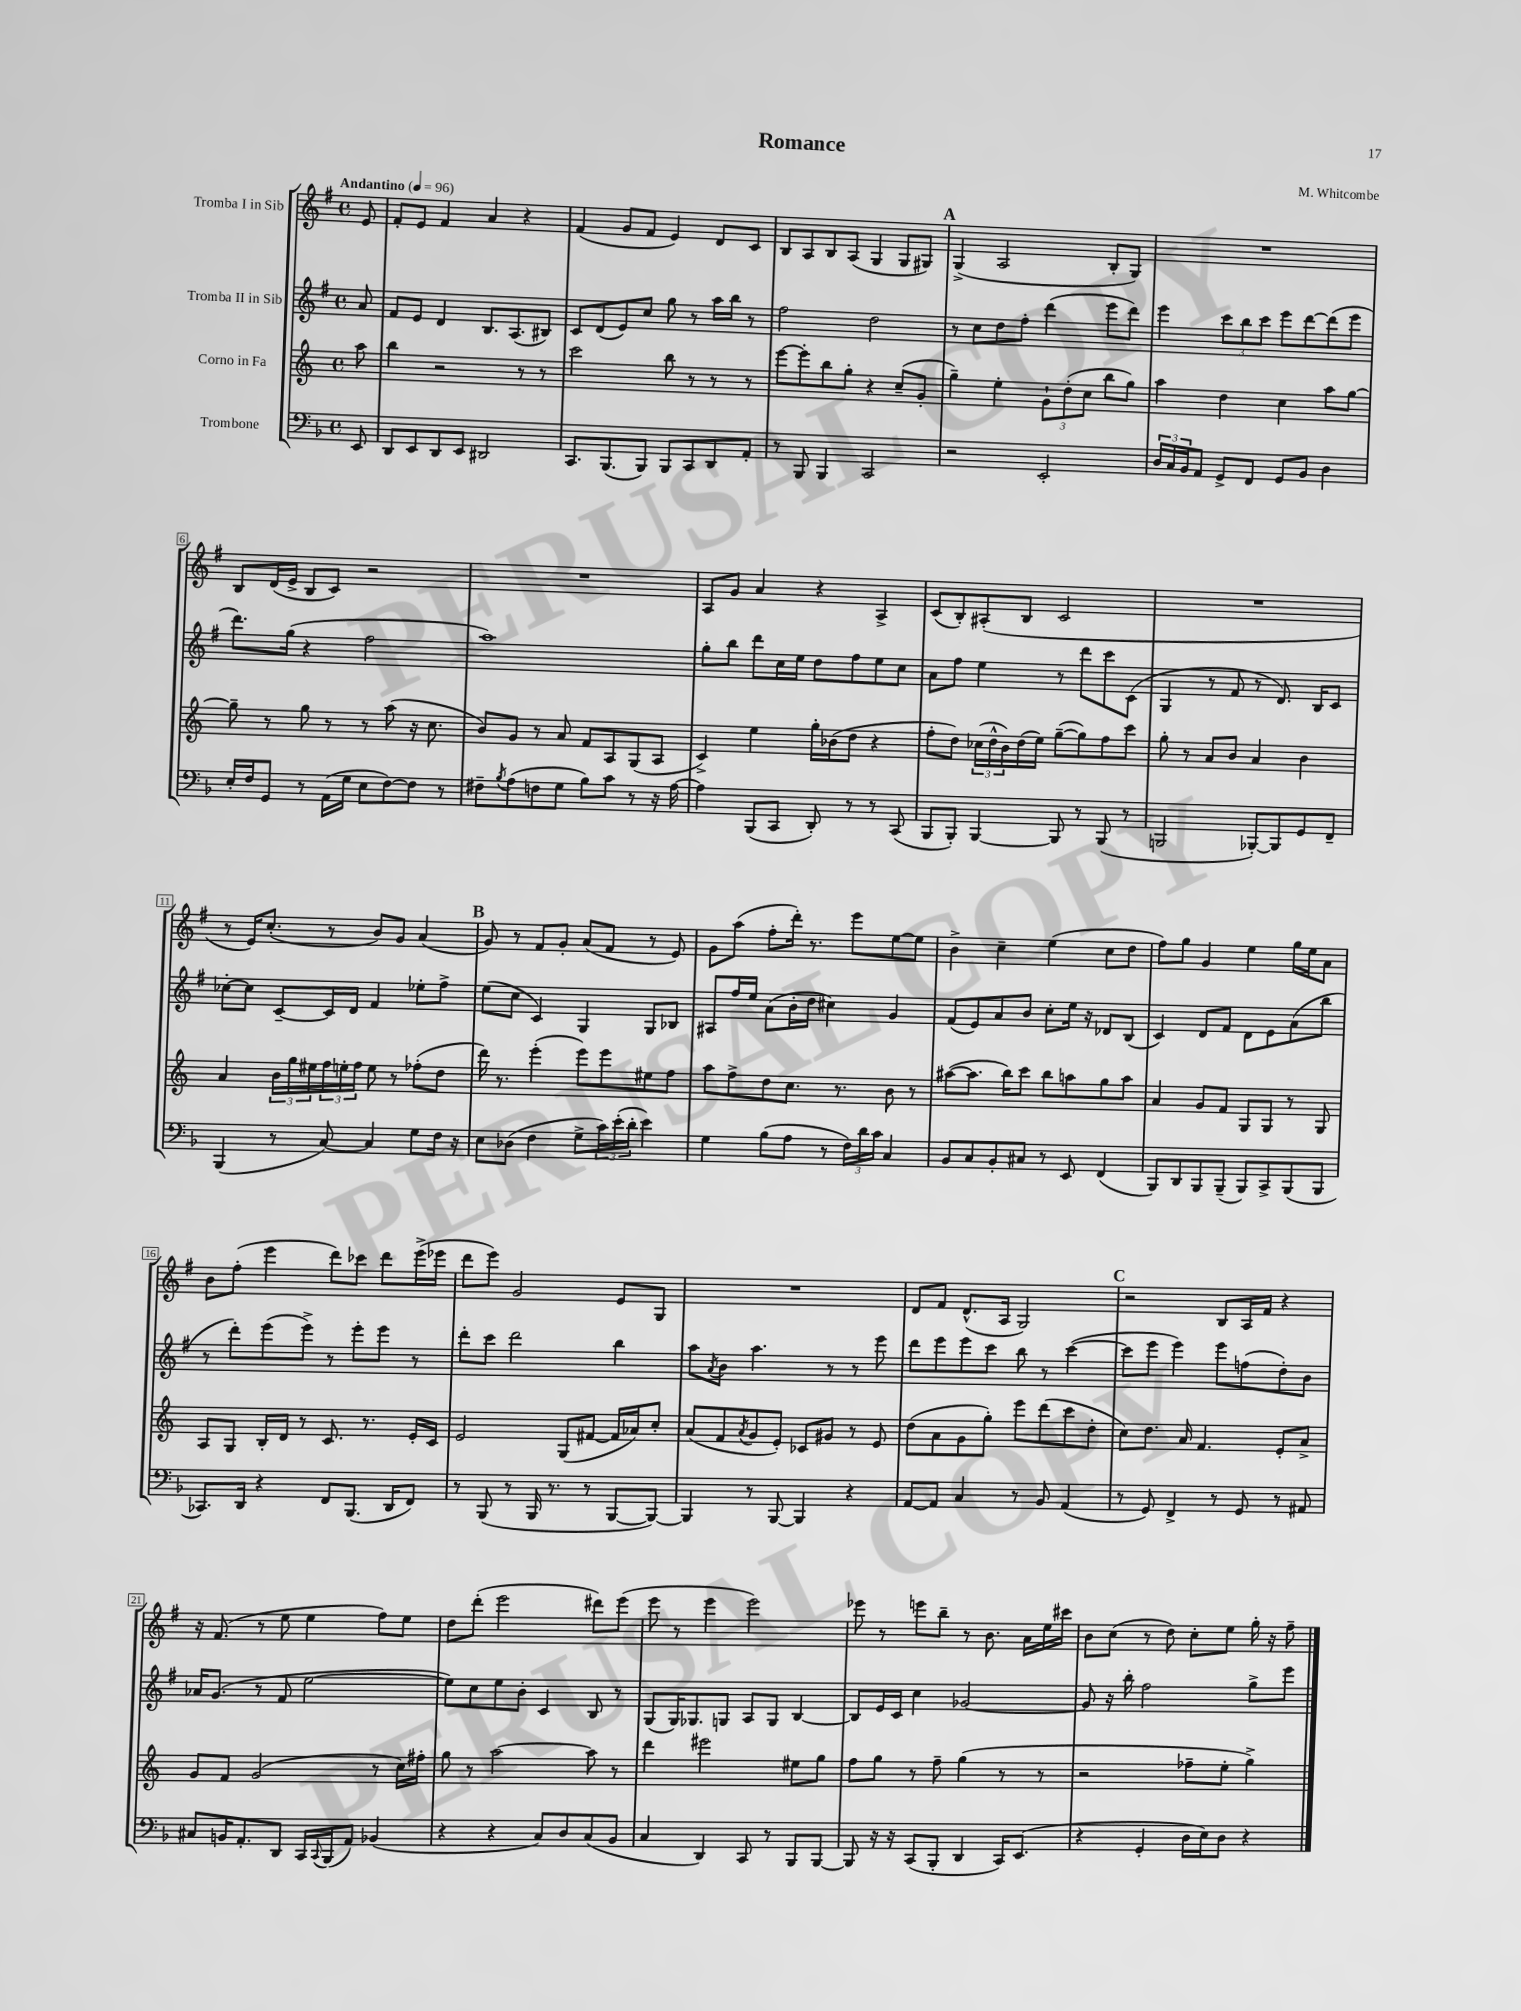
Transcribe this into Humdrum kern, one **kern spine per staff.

**kern	**kern	**kern	**kern
*staff4	*staff3	*staff2	*staff1
*clefF4	*clefG2	*clefG2	*clefG2
*k[b-]	*k[]	*k[f#]	*k[f#]
*M4/4	*M4/4	*M4/4	*M4/4
*met(c)	*met(c)	*met(c)	*met(c)
*MM96	*MM96	*MM96	*MM96
8EE/	8aa\	8a/	8e/
=	=	=	=
8DD/L	4bb\	8f#/L	8f#'/L
8EE/	.	8e/J	8e/J
8DD/	2r	4d/	4f#/
8EE/J	.	.	.
2DD#/	.	8.B/L	4a/
.	.	(8.A/	.
.	8r	.	4r
.	8r	8B#/J)	.
=	=	=	=
8.CC/L	2ccc\	8c/L	(4f#/
.	.	(8d/	.
(8.BBB-/	.	.	.
.	.	8e/)	8g/L
8BBB-/J)	.	8cc/J	8f#/J
8BBB-/L	8bb\	8gg\	4e/)
8CC/	8r	8r	.
8DD/	8r	16aa\LL	8d/L
.	.	16bb\JJ	.
8AA'/J	8r	8r	8c/J
=	=	=	=
8r	[8eee\L	2ff#\	8B/L
8BBB-/	8eee'\]	.	8A/
4BBB-/	8bb\	.	8B/
.	8gg'\J	.	(8A/J
2CC/	4r	2dd\	4G/
.	(8cc~/L	.	8G/L
.	8g'/J	.	8G#/J)
=	=	=	=
2r	4gg~\)	8r	(4G^/
.	.	8cc\L	.
.	4ee'\	8dd\	2A/
.	.	8ff#'\J	.
2EE'/	12g`\L	(4ddd\	.
.	(12dd'\	.	.
.	12cc\J	.	.
.	8bb\L	8eee\L	8B'/L
.	8gg\J)	8ddd\J)	8G/J)
=	=	=	=
24D/LL	4aa\	4eee\	1r
24C/	.	.	.
24BB-/J	.	.	.
8AA/J	.	.	.
8GG^/L	4dd\	12ccc\L	.
.	.	12bb\	.
8FF/J	.	.	.
.	.	12ccc\J	.
8GG/L	4cc\	8eee\L	.
8BB-/J	.	[8ddd\	.
4D\	8aa\L	(8ddd\]	.
.	[8gg\J	8eee\J	.
=	=	=	=
16E'/LL	8gg~\]	8.ddd\L)	8B/L
16F/J	.	.	.
8GG/J	8r	.	(16d/L
.	.	(16gg\Jk	16e^/JJ
8r	8gg\	4r	8B/L
(16AA\LL	8r	.	8c/J)
16G\JJ	.	.	.
8E\L	8r	2ff#\	2r
[8F\)	(8aa\	.	.
8F\]J	16r	.	.
.	8.cc\	.	.
8r	.	.	.
=	=	=	=
8F#~\L	8b/L)	1aa)	1r
8qB-/	.	.	.
(8A\	8g/J	.	.
8F\	8r	.	.
8G\J	8a/	.	.
8B-\L)	8f/L	.	.
8c\J	8A/	.	.
8r	(8G/	.	.
16r	8A/J	.	.
[16A\	.	.	.
=	=	=	=
4A\]	4c^/)	8gg'\L	8A/L
.	.	8bb\J	8g/J
(8BBB-/L	4ee\	8ddd\L	4a/
8CC/J	.	16cc\L	.
.	.	16ee\JJ	.
8DD'/)	16gg'\LL	8dd\L	4r
.	(16b-\J	.	.
8r	8dd\J	8ff#\	.
8r	4r	8ee\	4A^/
(8CC/	.	8cc\J	.
=	=	=	=
8BBB-/L	8ff'\L	8a\L	(8c/L
8BBB-'/J)	8dd\J)	8ff#\J	8B'/)
[4BBB-/	(24cc-\LL	4ee\	(8A#'/
.	24dd^^\	.	.
.	24b\)	.	.
.	(16dd\	.	8B/J
.	16ee\JJ)	.	.
8BBB-/]	([8gg~\L	8r	2c/
8r	8gg\])	8ddd\L	.
(8BBB-/	8ff\	8ccc\	.
8r	8ccc\J	(8c\J	.
=	=	=	=
2BBB/	8gg'\	4G/	1r
.	8r	.	.
.	8a/L	8r	.
.	8b/J	8f#/	.
[8BBB-'/L)	4a/	8r	.
8BBB-/]	.	8.d/)	.
8GG/	4b\	.	.
.	.	16B/LK	.
8FF~/J	.	8c/J	.
=	=	=	=
(4BBB-/	4a/	[8cc-'\L	8r
.	.	8cc-\]J	16e/LK)
.	.	.	(8.cc'/J
8r	24b\LL	[8c~/L	.
.	24gg\	.	.
.	24ee#\	.	.
[8C/)	24ff\	16c/]L	8r
.	24ee'\	.	.
.	.	16d/JJ	.
.	24ff\JJ	.	.
4C/]	8ee\	4f#/	8b/L)
.	8r	.	8g/J
8G\L	(8ff-'\L	8ee-'\L	(4a/
16F\Jk	8dd\J	8ff#^\J	.
16r	.	.	.
=	=	=	=
8E\L	16ddd\)	(8ee\L	8g/)
.	8.r	.	.
(8D-\J	.	8cc\J	8r
4F\	(4eee'\	4c/)	8f#/L
.	.	.	8g'/J
8G^\L	8eee\L)	4G/	(8a/L
24c\L)	8eee\	.	8f#/J
(24e'\	.	.	.
24d'\JJ	.	.	.
4e\)	8ee#\	8G/L	8r
.	8ff\J	8B-/J	8e/)
=	=	=	=
4G\	8aa\L	8A#/L	8g\L
.	8ff^\	16ff#/L	(8aa\J
.	.	16ee/JJ	.
(8B-\L	8dd\	(8a\L	8ff#'\L
8A\J	8.cc\J	16b'\L	16ddd'\Jk)
.	.	16dd\JJ	8.r
8r	.	4cc#\)	.
.	8.r	.	.
24F\LL)	.	.	8eee\L
24d\	.	.	.
24c\JJ	.	.	.
4C/	8b\	4g/	[8ee\
.	8r	.	8ee\]J
=	=	=	=
8BB-/L	([8aa#\L	(8f#/L	4b^\
8C/	8.aa#\]J	8e/)	.
8BB-'/	.	8a/	4cc~\
.	16bb\LK)	.	.
8C#/J	8ccc\J	8b/J	.
8r	8bb\L	8cc'\L	(4ee\
8EE/	8aa\	16ee\Jk	.
.	.	16r	.
(4FF/	8gg\	8d-/L	8cc\L
.	8aa\J	(8B/J	8dd\J
=	=	=	=
8BBB-/L)	4a/	4c/)	8ff#\L)
8DD/	.	.	8gg\J
8BBB-/	8g/L	8d/L	4g/
(8BBB-~/J	8f/J	8f#/J	.
8BBB-/L)	8G/L	8d\L	4ee\
8CC^/	8G/J	8e\	.
(8BBB-/	8r	(8a\	16gg\LL
.	.	.	16ee\J
8BBB-/J	8G/	8bb\J	8a\J
=	=	=	=
8.CC-/L)	8A/L	8r	8b\L
.	8G/J	8ddd'\L)	(8ff#'\J
16DD/Jk	.	.	.
4r	16B'/LL	(8eee\	4eee\
.	16d/JJ	.	.
.	8r	8eee^\J)	.
8FF/L	8.c/	8r	8ddd\L)
(8.BBB-/J	.	8eee'\L	8ccc-\J
.	8.r	.	.
.	.	8eee\J	8ddd\L
16DD/LK	.	.	.
8FF/J)	16e'/LL	8r	(16eee^\L
.	16c/JJ	.	16eee-\JJ
=	=	=	=
8r	2e/	8ddd'\L	8ddd\L
(8BBB-/	.	8ccc\J	8eee\J)
8r	.	2ddd\	2g/
16BBB-/	.	.	.
8.r	.	.	.
.	(8G/L	.	.
8r	[8f#/J	.	.
[8BBB-/L	16f#/]LL	4bb\	8e/L
.	16a-/J)	.	.
8BBB-/_J)	8cc'/J	.	8G/J
=	=	=	=
4BBB-/]	(8a/L	8aa\L	1r
.	.	8qa/	.
.	8f/	8b\J	.
.	8qa/	.	.
8r	8g/	4.aa\	.
[8BBB-/	8e'/J)	.	.
4BBB-/]	8c-/L	.	.
.	8g#/J	8r	.
4r	8r	8r	.
.	8e/	8eee\	.
=	=	=	=
[8AA/L	(8dd\L	8ddd\L	8d/L
8AA/]J	8a\	8eee\	8f#/J
4C/	8g\	8eee\	(8.d^^/L
.	8gg'\J)	8ccc\J	.
.	.	.	16A/Jk
8r	8eee\L	8bb\	2G/)
8BB-/	(8ddd\	8r	.
(4AA/	8ccc\	([4ccc\	.
.	8dd'\J	.	.
=	=	=	=
8r	8cc\L)	8ccc\]L	2r
8GG/)	8.dd\J	8eee\J	.
4FF^/	.	4eee\)	.
.	16a/	.	.
.	4.f/	.	.
8r	.	8eee\L	8B/L
8GG/	.	(8ff\	16A/L
.	.	.	16f#/JJ
8r	8e'/L	8dd'\)	4r
8AA#/	8a^/J	8b\J	.
=	=	=	=
8C#/L	8g/L	16a-/LK	16r
.	.	(8.g/J	(8.f#/
16BB/K	8f/J	.	.
8.AA'/	.	.	.
.	(2g/	8r	8r
8DD/J	.	8f#/	8ee\
16CC/LL	.	[2ee\	4ee\
8qqCC/	.	.	.
(16BBB-/J	.	.	.
8AA/J)	.	.	.
(4BB-/	8r	.	8ff#\L)
.	16cc\LL)	.	8ee\J
.	16ff#'\JJ	.	.
=	=	=	=
4r	8gg\	8ee\]L)	8dd\L
.	8r	8cc\	(8ddd'\J
4r	[2aa\	8ee\	2eee\
.	.	8b'\J	.
8C/L)	.	4c/	.
8D/	.	.	.
(8C/	8aa\]	8B/	8ddd#\L)
8BB-/J	8r	8r	(8eee\J
=	=	=	=
4C/	4ddd\	(8G/L	8eee\
.	.	16G/K)	8r
.	.	8.G-/	.
4DD/)	2eee#\	.	4eee\
.	.	8G/J	.
8CC/	.	8A/L	2eee\)
8r	.	8G/J	.
8BBB-/L	8ee#\L	[4B/	.
[8BBB-/J	8gg\J	.	.
=	=	=	=
8BBB-/]	8ff\L	8B/]L	8eee-\
16r	8gg\J	16e/L	8r
16r	.	16c/JJ	.
(8CC/L	8r	4cc\	8eee\L
8BBB-'/J	8ff~\	.	8bb~\J
4DD/	(4gg\	[2g-/	8r
.	.	.	8.b\
16CC/LK)	8r	.	.
(8.EE/J	.	.	16a\LL
.	8r	.	16ee\
.	.	.	16ccc#\JJ
=	=	=	=
4r	2r	8g-/]	8b\L
.	.	16r	(8cc\J
.	.	16bb'\	.
4GG'/	.	2ff#\	8r
.	.	.	8dd\)
16D\LL	8ff-~\L	.	8cc'\L
16E\J)	.	.	.
8D\J	8ee'\J	.	8ee\J
4r	4gg^\)	8gg^\L	16gg'\
.	.	.	16r
.	.	8eee\J	8ff#~\
==	==	==	==
*-	*-	*-	*-
